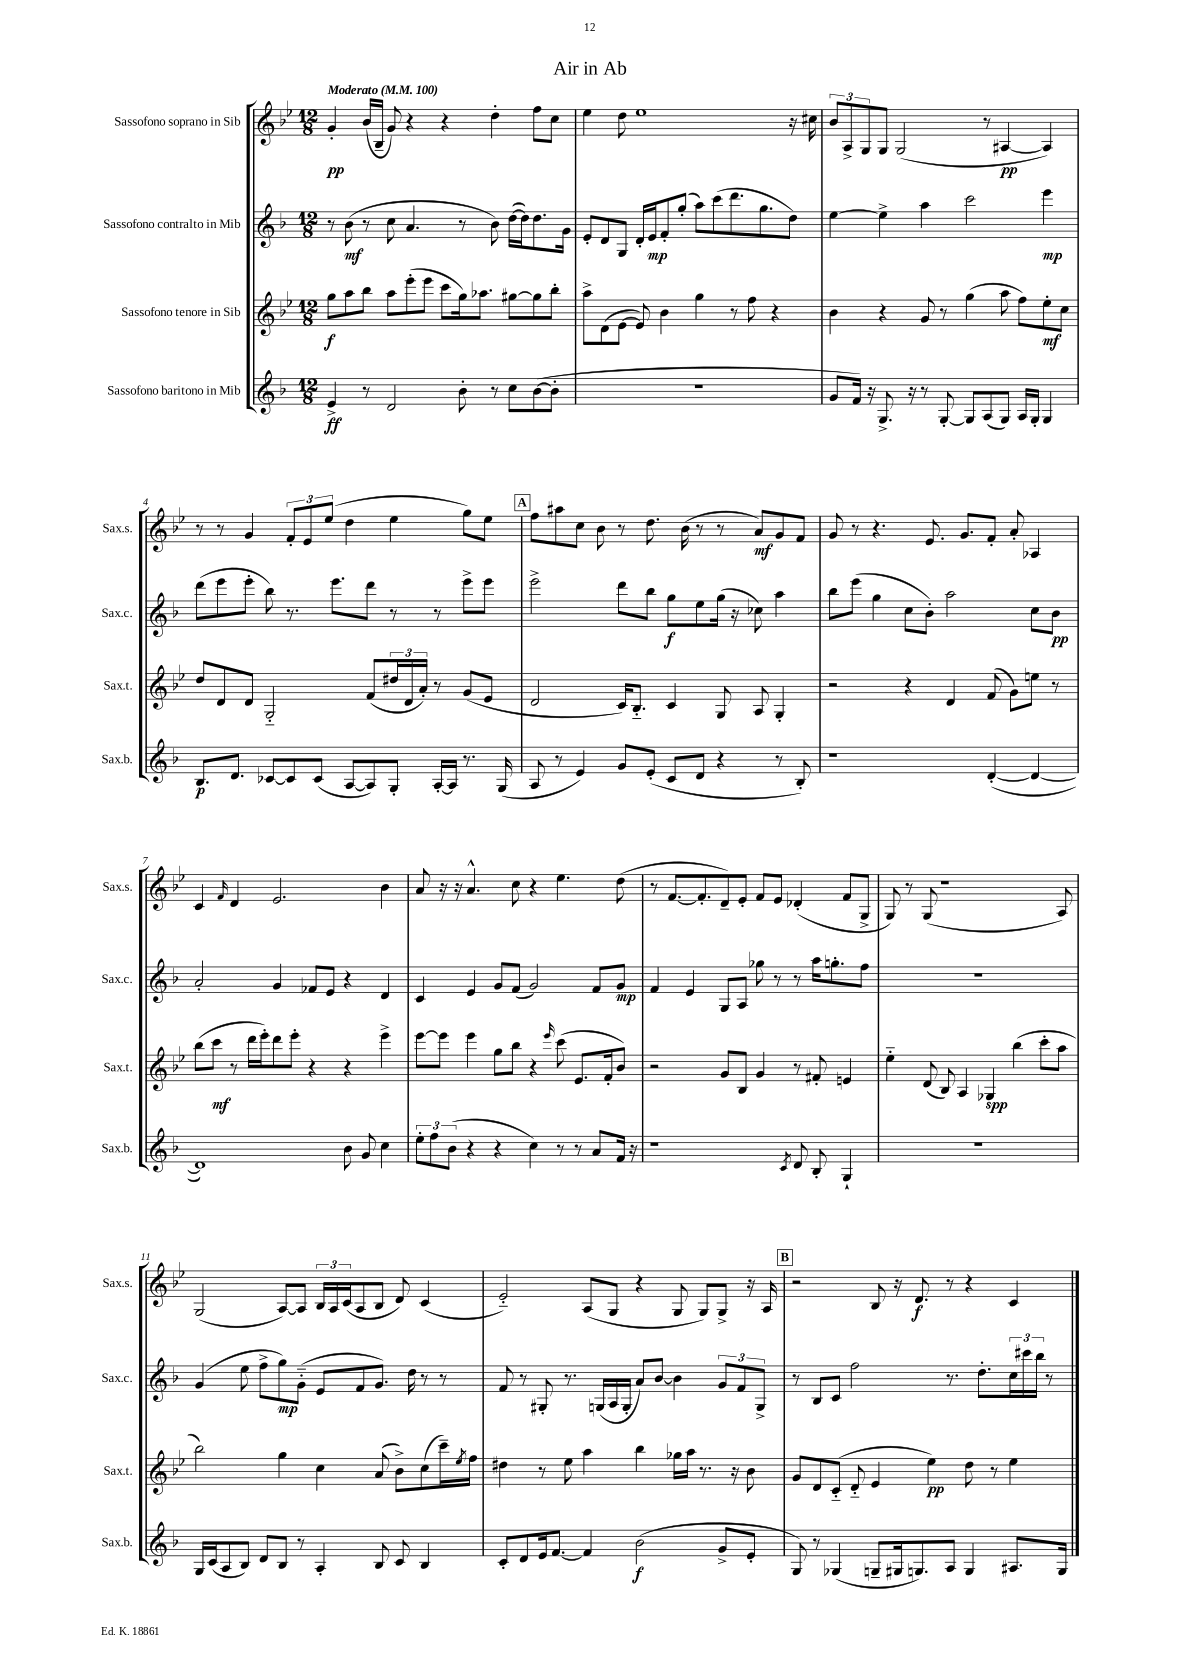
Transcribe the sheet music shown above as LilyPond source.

\header { title = "Air in Ab" }
<<
\new StaffGroup <<
\new Staff = "s0" \with { instrumentName = "Sassofono soprano in Sib" shortInstrumentName = "Sax.s." } {
    \clef treble \key bes \major \numericTimeSignature \time 12/8 \tempo "Moderato" 4 = 100
    g'4-.\pp bes'16( bes16-- g'8) r4 r4 d''4-. f''8 c''8 |
    ees''4 d''8 ees''1 r16 cis''16 |
    \tuplet 3/2 { bes'8 a8-> g8 } g8 g2( r8 ais4~\pp ais4) |
    r8 r8 g'4 \tuplet 3/2 { f'8-. ees'8 ees''8( } d''4 ees''4 g''8) ees''8 |
    \mark \markup { \box "A" } f''8 ais''8 c''8 bes'8 r8 d''8. bes'16( r8 r8 a'8\mf) g'8 f'8 |
    g'8 r8 r4. ees'8. g'8. f'8-. a'8-. aes4 |
    c'4 \grace { f'16 } d'4 ees'2. bes'4 |
    a'8 r16 r16 a'4.-^ c''8 r4 ees''4. d''8( |
    r8 f'8.~ f'8.-. d'8--) ees'8-. f'8 ees'8 des'4-.( f'8 g8-> |
    g8) r8 g8( r1 a8) |
    g2( a8~) a8 \tuplet 3/2 { bes16 a16 c'16( } a8 bes8 d'8) c'4( |
    ees'2-_) a8( g8 r4 g8 g8) g8-> r16 a16 |
    \mark \markup { \box "B" } r2 bes8 r16 d'8.\f r8 r4 c'4 \bar "|." |
}
\new Staff = "s1" \with { instrumentName = "Sassofono contralto in Mib" shortInstrumentName = "Sax.c." } {
    \clef treble \key f \major \numericTimeSignature \time 12/8
    r8 bes'8\mf( r8 c''8 a'4. r8 bes'8) d''16~( d''16) d''8. g'16 |
    e'8-. d'8 g8 d'16-. e'16\mp f'8-. g''8-.( a''8) c'''8( d'''8. g''8. d''8) |
    e''4~ e''4-> a''4 c'''2 e'''4\mp |
    d'''8( e'''8 e'''8-. bes''8) r8. e'''8. d'''8 r8 r8 e'''8-> e'''8 |
    \mark \markup { \box "A" } e'''2-> d'''8 bes''8 g''8\f e''8 g''16( r16 ces''8) a''4 |
    bes''8 e'''8( g''4 c''8 bes'8-.) a''2 c''8 bes'8\pp |
    a'2-. g'4 fes'8 e'8 r4 d'4 |
    c'4 e'4 g'8 f'8( g'2) f'8 g'8\mp |
    f'4 e'4 g8 a8 ges''8 r8 r8 a''16 g''8.-. f''8 |
    R1. |
    g'4( e''8 f''8-> g''8\mp) g'8-_( e'8 f'8 g'8.) d''16 r8 r8 |
    f'8 r8 gis8-. r8. g16( a16 g16-. a'8) bes'8~ bes'4 \tuplet 3/2 { g'8 f'8 g8-> } |
    \mark \markup { \box "B" } r8 bes8 c'8 f''2 r8. d''8.-. \tuplet 3/2 { c''16 cis'''16 bes''16 } r8 \bar "|." |
}
\new Staff = "s2" \with { instrumentName = "Sassofono tenore in Sib" shortInstrumentName = "Sax.t." } {
    \clef treble \key bes \major \numericTimeSignature \time 12/8
    g''8\f a''8 bes''8 a''8 ees'''8-.( ees'''8 c'''8 g''16) aes''8. gis''8~ gis''8 bes''8-. |
    a''8-> d'8( ees'8~ ees'8) bes'4 g''4 r8 f''8 r4 |
    bes'4 r4 g'8 r8 g''4( a''8 f''8) ees''8-.\mf c''8 |
    d''8 d'8 d'8 g2-_ f'8( \tuplet 3/2 { dis''16 d'16 a'16-.) } r8 g'8( ees'8 |
    \mark \markup { \box "A" } d'2 c'16) bes8.-_ c'4 g8 a8 g4-. |
    r2 r4 d'4 f'8( g'8) e''8 r8 |
    bes''8( c'''8\mf r8 d'''16 ees'''16-.) d'''8 ees'''8-. r4 r4 ees'''4-> |
    ees'''8~ ees'''8 ees'''4 g''8 bes''8 r4 \grace { ees'''16 } c'''8( ees'8. f'16-. bes'8) |
    r2 g'8 bes8 g'4 r8 fis'8-. e'4 |
    ees''4-_ d'8( bes8) a4 ges4\spp bes''4( c'''8-. a''8 |
    bes''2) g''4 c''4 a'8( bes'8->) c''8( c'''16--) \acciaccatura { ees''8 } f''16 |
    dis''4 r8 ees''8 a''4 bes''4 ges''16 a''16 r8. r16 bes'8 |
    \mark \markup { \box "B" } g'8 d'8 c'8-_( d'8-_ ees'4 ees''4\pp) d''8 r8 ees''4 \bar "|." |
}
\new Staff = "s3" \with { instrumentName = "Sassofono baritono in Mib" shortInstrumentName = "Sax.b." } {
    \clef treble \key f \major \numericTimeSignature \time 12/8
    e'4->\ff r8 d'2 bes'8-. r8 c''8 bes'8~( bes'8-. |
    R1. |
    g'8 f'16) r16 g8.-> r16 r8 g8~-. g8 a8( g8) a16 g16-. g4 |
    bes8.\p d'8. ces'8~ ces'8 ces'8( a8~ a8) g8-. a16~-. a16 r8. g16( |
    \mark \markup { \box "A" } a8 r8 e'4) g'8 e'8-.( c'8 d'8 r4 r8 bes8-.) |
    r1 d'4~-.( d'4~ |
    d'1) bes'8 g'8 c''4 |
    \tuplet 3/2 { e''8-. f''8 bes'8( } r4 r4 c''4) r8 r8 a'8 f'16 r16 |
    r1 \acciaccatura { c'8 } d'8 bes8-. g4-! |
    R1. |
    g16 c'16( a8 bes8) d'8 bes8 r8 a4-. bes8 c'8 bes4 |
    c'8-. d'8 e'16 f'8.~ f'4 bes'2\f( g'8-> e'8-. |
    \mark \markup { \box "B" } g8) r8 ges4( g8-- gis16 g8.) a8 g4 ais8. g16 \bar "|." |
}
>>
>>
